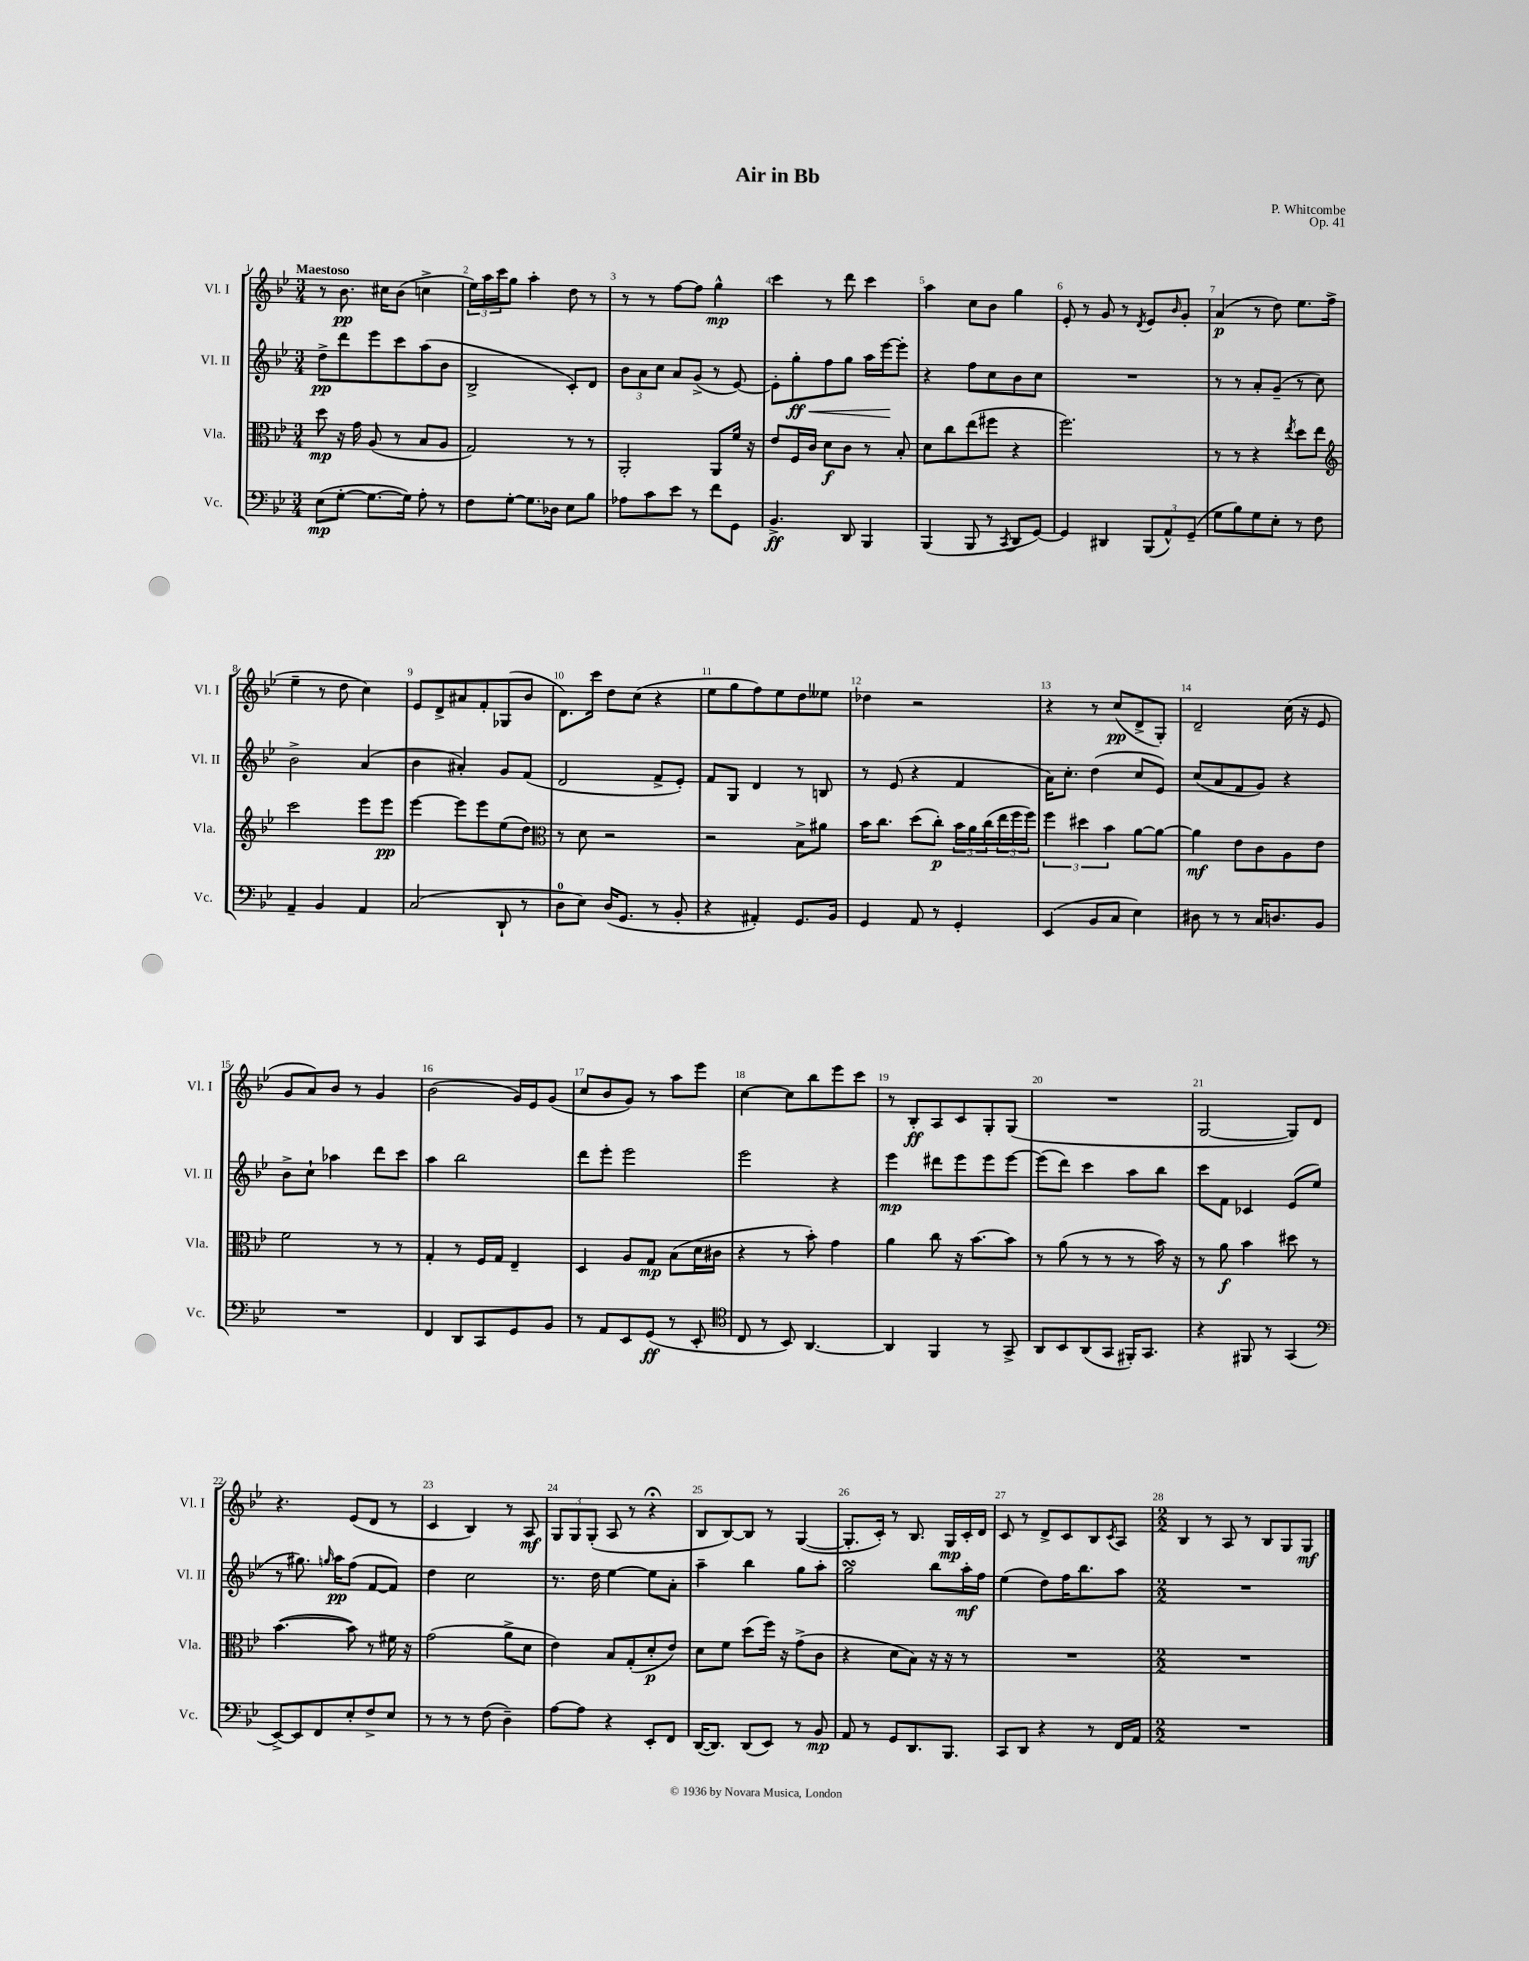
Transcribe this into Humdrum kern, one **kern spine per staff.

**kern	**dynam	**kern	**dynam	**kern	**dynam	**kern	**dynam
*part4	*part4	*part3	*part3	*part2	*part2	*part1	*part1
*staff4	*staff4	*staff3	*staff3	*staff2	*staff2	*staff1	*staff1
*I"Vc.	*	*I"Vla.	*	*I"Vl. II	*	*I"Vl. I	*
*I'Vc.	*	*I'Vla.	*	*I'Vl. II	*	*I'Vl. I	*
*clefF4	*	*clefC3	*	*clefG2	*	*clefG2	*
*k[b-e-]	*	*k[b-e-]	*	*k[b-e-]	*	*k[b-e-]	*
*M3/4	*	*M3/4	*	*M3/4	*	*M3/4	*
=1	=1	=1	=1	=1	=1	=1	=1
!	!	!	!	!	!	!LO:TX:a:B:t=Maestoso	!
(8E-\L	mp	8dd\	mp	8dd^\L	pp	8r	.
[8G'\J	.	16r	.	8ddd\	.	8.b-\	pp
.	.	16g\	.	.	.	.	.
8.G\L_	.	(8A/	.	8eee-\	.	.	.
.	.	.	.	.	.	16cc#X\KL	.
.	.	8r	.	8ccc\	.	(8b-\J	.
16G\Jk])	.	.	.	.	.	.	.
8A'\	.	8B-/L	.	(8aa\	.	4ccn^\	.
8r	.	8A/J	.	8b-\J	.	.	.
=2	=2	=2	=2	=2	=2	=2	=2
8F\L	.	2G/)	.	2B-^/	.	24ee-\LL)	.
.	.	.	.	.	.	24aa\	.
.	.	.	.	.	.	24ccc\J	.
[8G'\J	.	.	.	.	.	8gg\J	.
8.G\L]	.	.	.	.	.	4aa'\	.
16D-X\Jk	.	.	.	.	.	.	.
8E-\L	.	8r	.	8c'/L)	.	8dd\	.
8B-\J	.	8r	.	8d/J	.	8r	.
=3	=3	=3	=3	=3	=3	=3	=3
8A-X\L	.	2AA'/	.	12b-\L	.	8r	.
.	.	.	.	12a\	.	.	.
8c\	.	.	.	.	.	8r	.
.	.	.	.	12cc\J	.	.	.
8e-\J	.	.	.	8a/L	.	[8ff\L	.
8r	.	.	.	(8g^/J	.	8ff\J]	.
8f\L	.	8AA/L	.	8r	.	4gg^^\	mp
8GG\J	.	16f/Jk	.	[8e-/)	.	.	.
.	.	16r	.	.	.	.	.
=4	=4	=4	=4	=4	=4	=4	=4
4.BB-^/	ff	8e-/L	.	8e-'\L]	.	4ccc\	.
!	!	!	!	!	!LO:HP:b	!	!
.	.	16F/L	.	8gg'\	< ff	.	.
.	.	16c/JJ	.	.	.	.	.
.	.	8d\L	f	8ff\	.	8r	.
8DD/	.	8c\J	.	8gg\J	.	8ddd\	.
4BBB-/	.	8r	.	16aa\LL	.	4ccc\	.
.	.	.	.	[16eee-\J	.	.	.
.	.	8B-'/	.	8eee-'\J]	[	.	.
=5	=5	=5	=5	=5	=5	=5	=5
(4BBB-/	.	8d\L	.	4r	.	4aa\	.
.	.	8cc\	.	.	.	.	.
8BBB-/	.	(8ee-\	.	8ff\L	.	8cc\L	.
8r	.	8ff#X\J	.	8cc\	.	8b-\J	.
8qCC/	.	.	.	.	.	.	.
8DD/L	.	4r	.	8b-\	.	4gg\	.
[8GG/J)	.	.	.	8cc\J	.	.	.
=6	=6	=6	=6	=6	=6	=6	=6
4GG/]	.	2.ff\)	.	2.r	.	8e-'/	.
.	.	.	.	.	.	8r	.
4DD#X/	.	.	.	.	.	8g/	.
.	.	.	.	.	.	8r	.
.	.	.	.	.	.	8qd/	.
(12BBB-/L	.	.	.	.	.	8e-/L	.
12AA^^/)	.	.	.	.	.	.	.
.	.	.	.	.	.	16qqb-/	.
.	.	.	.	.	.	8g'/J	.
(12GG~/J	.	.	.	.	.	.	.
=7	=7	=7	=7	=7	=7	=7	=7
8G\L	.	8r	.	8r	.	(4a/	p
8B-\)	.	8r	.	8r	.	.	.
8G\	.	4r	.	8a'/L	.	8r	.
8E-'\J	.	.	.	(8g~/J	.	8dd\)	.
.	.	8qee-/	.	.	.	.	.
8r	.	8dd\L	.	8r	.	8.ee-\L	.
8F\	.	8ee-\J	.	8cc\)	.	.	.
.	.	.	.	.	.	(16ff^\Jk	.
!!LO:LB:g=z
=8	=8	=8	=8	=8	=8	=8	=8
*	*	*clefG2	*	*	*	*	*
4AA~/	.	2ccc\	.	2b-^\	.	4ee-~\	.
4BB-/	.	.	.	.	.	8r	.
.	.	.	.	.	.	8dd\	.
4AA/	.	8eee-\L	.	(4a/	.	4cc\)	.
.	.	8eee-\J	pp	.	.	.	.
=9	=9	=9	=9	=9	=9	=9	=9
(2C/	.	[4eee-\	.	4b-\	.	8e-/L	.
.	.	.	.	.	.	8d^/	.
.	.	8eee-\L]	.	4a#X'/)	.	8a#X/	.
.	.	8eee-\	.	.	.	8f'/	.
8DD`/	.	(8ee-\	.	8g/L	.	(8G-X/	.
8r	.	8dd\J)	.	(8f/J	.	8b-/J	.
=10	=10	=10	=10	=10	=10	=10	=10
*	*	*clefC3	*	*	*	*	*
8D\L	.	8r	.	2d/	.	8.d\L)	.
8E-\J)	.	8d\	.	.	.	.	.
.	.	.	.	.	.	16ccc\Jk	.
(16D/KL	.	2r	.	.	.	8dd\L	.
8.GG/J	.	.	.	.	.	.	.
.	.	.	.	.	.	(8cc\J	.
8r	.	.	.	8f^/L	.	4r	.
8BB-'/	.	.	.	8e-'/J)	.	.	.
=11	=11	=11	=11	=11	=11	=11	=11
4r	.	2r	.	8f/L	.	8ee-\L	.
.	.	.	.	8G/J	.	8gg\	.
4AA#X'/)	.	.	.	4d/	.	8ff\)	.
.	.	.	.	.	.	8ee-\	.
8.GG/L	.	8B-^\L	.	8r	.	8dd\	.
.	.	8a#X\J	.	8Bn/	.	8ee--X\J	.
16BB-/Jk	.	.	.	.	.	.	.
=12	=12	=12	=12	=12	=12	=12	=12
4GG/	.	16b-\KL	.	8r	.	4dd-X\	.
.	.	8.cc\J	.	.	.	.	.
.	.	.	.	(8e-/	.	.	.
8AA/	.	(8dd\L	.	4r	.	2r	.
8r	.	8cc'\J)	p	.	.	.	.
4GG'/	.	24b-\LL	.	4f/	.	.	.
.	.	24a\	.	.	.	.	.
.	.	(24cc\	.	.	.	.	.
.	.	24ee-\	.	.	.	.	.
.	.	24ff\	.	.	.	.	.
.	.	24ff\JJ)	.	.	.	.	.
=13	=13	=13	=13	=13	=13	=13	=13
(4EE-/	.	6ff\	.	16a\KL)	.	4r	.
.	.	.	.	8.cc'\J	.	.	.
.	.	6dd#X\	.	.	.	.	.
8BB-/L	.	.	.	(4dd\	.	8r	.
.	.	6b-\	.	.	.	.	.
8C/J	.	.	.	.	.	(8cc/L	pp
4E-\)	.	[8a\L	.	8cc/L	.	8d^/	.
.	.	8a\J_	.	8e-/J)	.	8G'/J)	.
=14	=14	=14	=14	=14	=14	=14	=14
8D#X\	.	4a\]	mf	(8cc/L	.	2d~/	.
8r	.	.	.	8a/	.	.	.
8r	.	8e-\L	.	8f/	.	.	.
16C/KL	.	8c\	.	8g/J)	.	.	.
8.Dn/	.	.	.	.	.	.	.
.	.	8A\	.	4r	.	(16cc\	.
.	.	.	.	.	.	16r	.
8BB-/J	.	8e-\J	.	.	.	8e-/	.
!!LO:LB:g=z
=15	=15	=15	=15	=15	=15	=15	=15
2.r	.	2f\	.	8b-^\L	.	8g/L	.
.	.	.	.	8cc`\J	.	8a/)	.
.	.	.	.	4aa-X\	.	8b-/J	.
.	.	.	.	.	.	8r	.
.	.	8r	.	8ddd\L	.	4g/	.
.	.	8r	.	8ccc\J	.	.	.
=16	=16	=16	=16	=16	=16	=16	=16
4FF/	.	4G'/	.	4aa\	.	(2b-\	.
8DD/L	.	8r	.	2bb-\	.	.	.
8CC/	.	16F/LL	.	.	.	.	.
.	.	16G/JJ	.	.	.	.	.
8GG/	.	4E-~/	.	.	.	16g/LL)	.
.	.	.	.	.	.	16e-/J	.
8BB-/J	.	.	.	.	.	(8g/J	.
=17	=17	=17	=17	=17	=17	=17	=17
8r	.	4D/	.	8ddd\L	.	8cc/L	.
8AA/L	.	.	.	8eee-'\J	.	8b-/	.
8EE-/	.	8A/L	.	2eee-\	.	8g/J)	.
(8GG/J	ff	8G/J	mp	.	.	8r	.
8r	.	(8B-\L	.	.	.	8aa\L	.
8EE-'/	.	16d\L	.	.	.	8eee-\J	.
.	.	16c#X\JJ	.	.	.	.	.
=18	=18	=18	=18	=18	=18	=18	=18
*clefC4	*	*	*	*	*	*	*
8C/	.	4r	.	2eee-\	.	[4cc\	.
8r	.	.	.	.	.	.	.
8BB-/)	.	8r	.	.	.	8cc\L]	.
[4.AA/	.	8b-'\)	.	.	.	8bb-\	.
.	.	4g\	.	4r	.	8eee-\	.
.	.	.	.	.	.	8ccc\J	.
=19	=19	=19	=19	=19	=19	=19	=19
4AA/]	.	4a\	.	4eee-\	mp	8r	.
.	.	.	.	.	.	8B-'/L	ff
4FF/	.	8cc\	.	8ddd#X\L	.	8A/	.
.	.	16r	.	8eee-\	.	8c/	.
.	.	[8.b-\L	.	.	.	.	.
8r	.	.	.	8eee-\	.	8G'/	.
8GG^/	.	8b-\J]	.	[8eee-\J	.	(8G/J	.
=20	=20	=20	=20	=20	=20	=20	=20
8AA/L	.	8r	.	(8eee-\L]	.	2.r	.
8BB-/	.	(8a\	.	8ddd\J)	.	.	.
(8AA/	.	8r	.	4ccc\	.	.	.
8GG/J	.	8r	.	.	.	.	.
16FF#X'/KL)	.	8r	.	8aa\L	.	.	.
8.GG/J	.	.	.	.	.	.	.
.	.	16b-\)	.	8bb-\J	.	.	.
.	.	16r	.	.	.	.	.
=21	=21	=21	=21	=21	=21	=21	=21
4r	.	8r	.	8ccc\L	.	[2G/	.
.	.	8a\	f	8f\J	.	.	.
8FF#X/	.	4b-\	.	4c-X/	.	.	.
8r	.	.	.	.	.	.	.
(4GG/	.	8dd#X\	.	(8e-/L	.	8G/L])	.
.	.	8r	.	8ee-/J	.	8d/J	.
!!LO:LB:g=z
=22	=22	=22	=22	=22	=22	=22	=22
*clefF4	*	*	*	*	*	*	*
[8EE-^/L)	.	([4.b-\	.	8r	.	4.r	.
8EE-/]	.	.	.	8.gg#X\)	.	.	.
8FF/	.	.	.	.	.	.	.
.	.	.	.	16qqggn/	.	.	.
.	.	.	.	16aa\KL	pp	.	.
8E-'/	.	8b-\])	.	(8ff\J	.	(8e-/L	.
8F^/	.	8r	.	[8f/L	.	8d/J	.
8E-/J	.	16f#X\	.	8f/J])	.	8r	.
.	.	16r	.	.	.	.	.
=23	=23	=23	=23	=23	=23	=23	=23
8r	.	(2g\	.	4dd\	.	4c/	.
8r	.	.	.	.	.	.	.
8r	.	.	.	2cc\	.	4B-/)	.
(8F\	.	.	.	.	.	.	.
4D~\)	.	8a^\L	.	.	.	8r	.
.	.	8d\J	.	.	.	8A/	mf
=24	=24	=24	=24	=24	=24	=24	=24
[8A\L	.	4e-\)	.	8.r	.	12G/L	.
.	.	.	.	.	.	12G/	.
8A\J]	.	.	.	.	.	.	.
.	.	.	.	.	.	(12G'/J	.
.	.	.	.	16dd\	.	.	.
4r	.	8B-/L	.	[4ee-\	.	8A/	.
.	.	(8G'/	.	.	.	8r	.
8EE-'/L	.	8d'/	p	8ee-\L]	.	4r;<	.
8FF/J	.	8e-/J)	.	8a'\J	.	.	.
=25	=25	=25	=25	=25	=25	=25	=25
([16DD/KL	.	8d\L	.	4aa~\	.	8B-/L	.
8.DD/J])	.	.	.	.	.	.	.
.	.	8f\J	.	.	.	[8B-/)	.
(8DD/L	.	(8dd\L	.	4bb-\	.	8B-/J]	.
8EE-/J)	.	16ff\Jk)	.	.	.	8r	.
.	.	16r	.	.	.	.	.
8r	.	(8g^\L	.	8gg\L	.	([4G/	.
8BB-/	mp	8c\J	.	8aa'\J	.	.	.
=26	=26	=26	=26	=26	=26	=26	=26
8AA/	.	4r	.	2ggsSSS\	.	8.G'/L]	.
8r	.	.	.	.	.	.	.
.	.	.	.	.	.	16c'/Jk)	.
8GG/L	.	8d\L	.	.	.	8r	.
8.DD/	.	8B-\J)	.	.	.	8.B-/	.
.	.	16r	.	8bb-\L	.	.	.
8.BBB-/J	.	16r	.	.	.	16G/LL	mp
.	.	8r	.	16aa'\L	mf	16c'/	.
.	.	.	.	16ff\JJ	.	16d/JJ	.
=27	=27	=27	=27	=27	=27	=27	=27
8CC/L	.	2.r	.	(4ee-\	.	8c/	.
8DD/J	.	.	.	.	.	8r	.
4r	.	.	.	8dd\L)	.	8d^/L	.
.	.	.	.	16ff\K	.	8c/	.
.	.	.	.	8.bb-\	.	.	.
8r	.	.	.	.	.	8B-/	.
.	.	.	.	.	.	8qc/	.
16FF/LL	.	.	.	8aa\J	.	8A/J	.
16AA/JJ	.	.	.	.	.	.	.
=28	=28	=28	=28	=28	=28	=28	=28
*M2/2	*	*M2/2	*	*M2/2	*	*M2/2	*
1r	.	1r	.	1r	.	4B-/	.
.	.	.	.	.	.	8r	.
.	.	.	.	.	.	8A/	.
.	.	.	.	.	.	8r	.
.	.	.	.	.	.	8B-/L	.
.	.	.	.	.	.	8G/	.
.	.	.	.	.	.	8G/J	mf
==	==	==	==	==	==	==	==
*-	*-	*-	*-	*-	*-	*-	*-
